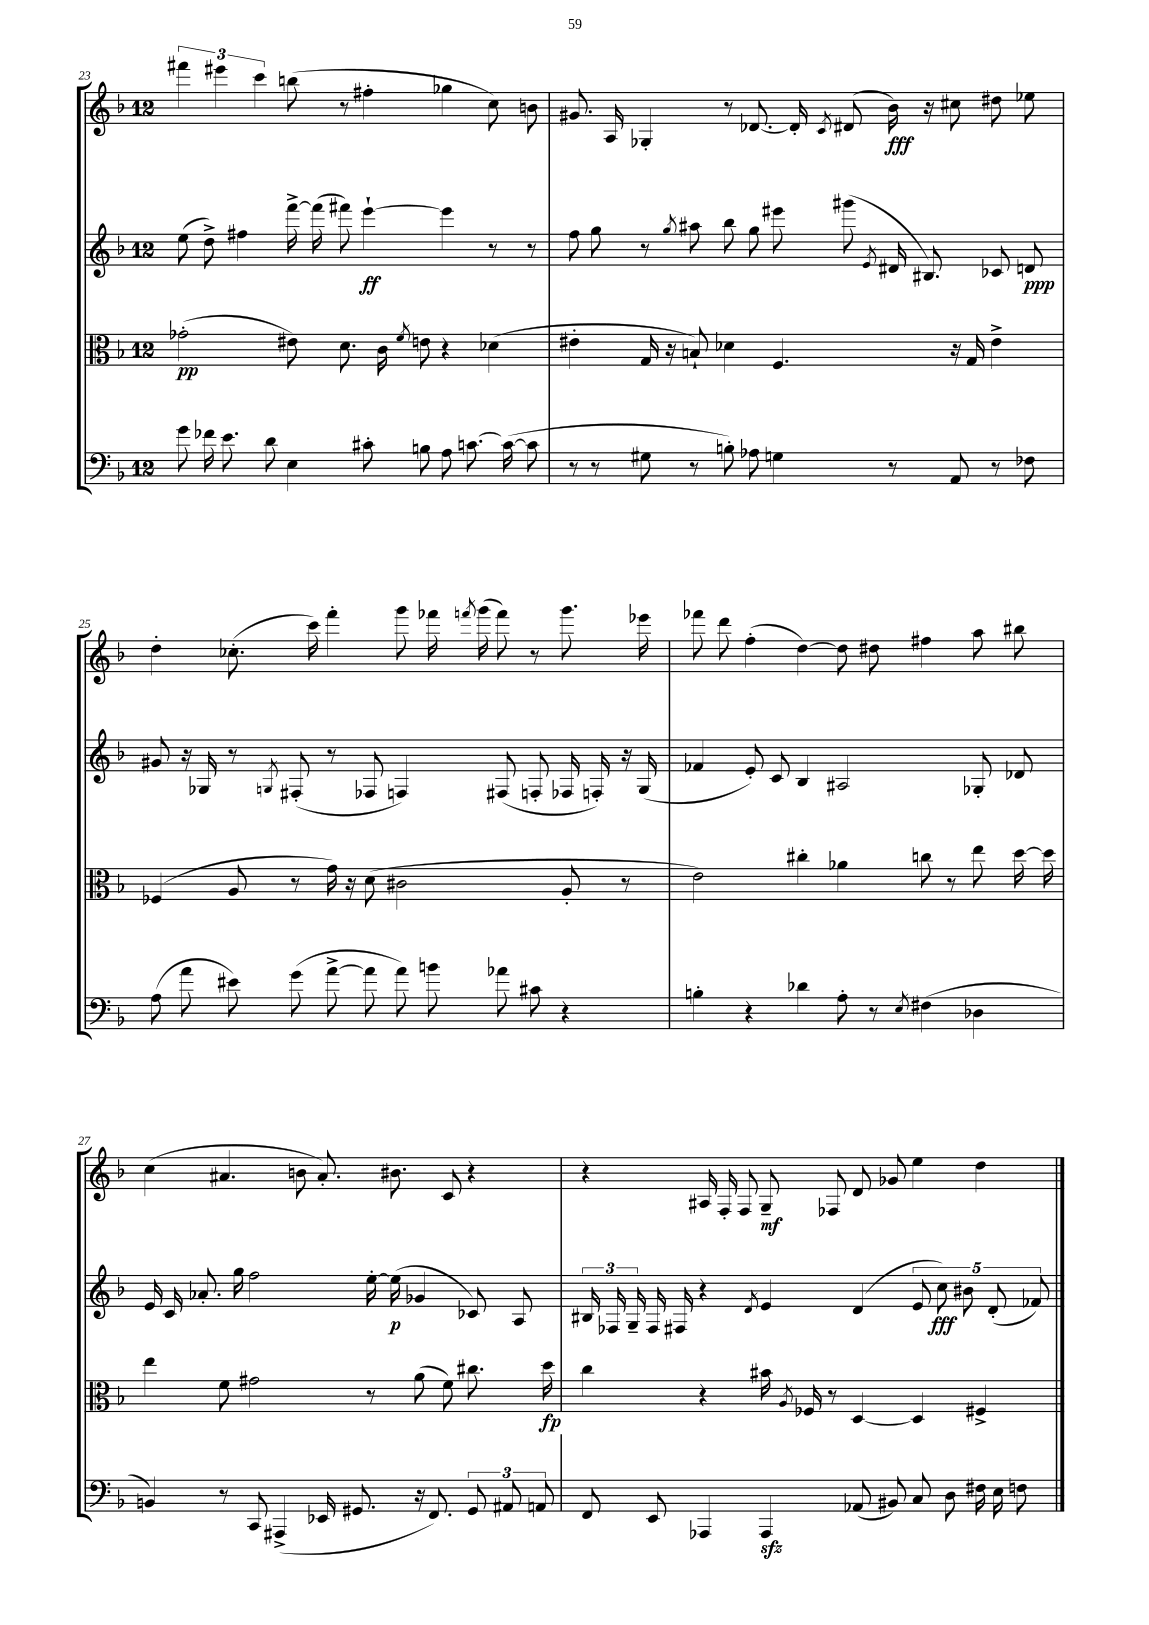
<<
\new StaffGroup <<
\new Staff = "s0" {
    \clef treble \key f \major \once \override Staff.TimeSignature.style = #'single-digit \time 12/8
    \autoBeamOff \tuplet 3/2 { fis'''4 eis'''4 c'''4 } b''8( r8 fis''4-. ges''4 c''8) b'8 |
    gis'8. a16 ges4-. r8 des'8.~ des'16-. \acciaccatura { c'8 } dis'8( bes'16\fff) r16 cis''8 dis''8 ees''8 |
    d''4-. ces''8.-.( c'''16) f'''4-. g'''8 fes'''16 \acciaccatura { f'''8 } g'''16( f'''8) r8 g'''8. ees'''16 |
    fes'''8 d'''8 f''4-.( d''4~) d''8 dis''8 fis''4 a''8 bis''8 |
    c''4( ais'4. b'8 ais'8.-.) bis'8. c'8 r4 |
    r4 ais16 f16-. f8 g8--\mf fes8 d'8 ges'8 e''4 d''4 \bar "|." |
}
\new Staff = "s1" {
    \clef treble \key f \major \once \override Staff.TimeSignature.style = #'single-digit \time 12/8
    \autoBeamOff e''8( d''8->) fis''4 f'''16~-> f'''16( fis'''8) e'''4~-!\ff e'''4 r8 r8 |
    f''8 g''8 r8 \acciaccatura { g''8 } ais''8 bes''8 g''8 eis'''8 gis'''8( \acciaccatura { e'8 } dis'16 bis8.) ces'8 d'8\ppp |
    gis'8 r16 ges16 r8 \acciaccatura { g8 } fis8-.( r8 fes8 f4) fis8( f8-. fes16 f16-.) r16 g16( |
    fes'4 e'8-.) c'8 bes4 ais2 ges8-. des'8 |
    e'16 c'16 aes'8.-. g''16 f''2 e''16~-. e''16\p( ges'4 ces'8) a8 |
    \tuplet 3/2 { bis16 fes16 g16-- } fes16 fis16 r4 \acciaccatura { d'8 } e'4 d'4( \tuplet 5/4 { e'8 c''8\fff) bis'8 d'8-.( fes'8) } \bar "|." |
}
\new Staff = "s2" {
    \clef alto \key f \major \once \override Staff.TimeSignature.style = #'single-digit \time 12/8
    \autoBeamOff ges'2-.\pp( eis'8) d'8. c'16 \acciaccatura { f'8 } e'8 r4 des'4( |
    eis'4-. g16 r16 b8-!) des'4 f4. r16 g16 eis'4-> |
    fes4( a8 r8 g'16) r16 d'8( cis'2 a8-. r8 |
    e'2) cis''4-. aes'4 c''8 r8 e''8 d''16~ d''16 |
    e''4 f'8 gis'2 r8 a'8( f'8) cis''8. d''16\fp |
    c''4 r4 bis'16 \acciaccatura { a8 } fes16 r8 d4~ d4 fis4-> \bar "|." |
}
\new Staff = "s3" {
    \clef bass \key f \major \once \override Staff.TimeSignature.style = #'single-digit \time 12/8
    \autoBeamOff g'8 fes'16 e'8. d'8 e4 cis'8-. b8 a8 c'8.~ c'16~( c'8 |
    r8 r8 gis8 r8 b8-.) aes8 g4 r8 a,8 r8 fes8 |
    a8( a'8 eis'8) g'8( a'8~-> a'8 a'8) b'8 aes'8 cis'8 r4 |
    b4-. r4 des'4 a8-. r8 \acciaccatura { e8 } fis4( des4 |
    b,4) r8 c,8 ais,,4->( ees,16 gis,8. r16 f,8.) \tuplet 3/2 { gis,8 ais,8 a,8 } |
    f,8 e,8 aes,,4 aes,,4\sfz aes,8( bis,8) c8 d8 fis16 e16 f8 \bar "|." |
}
>>
>>
\layout { \context { \Score currentBarNumber = #23 } }
